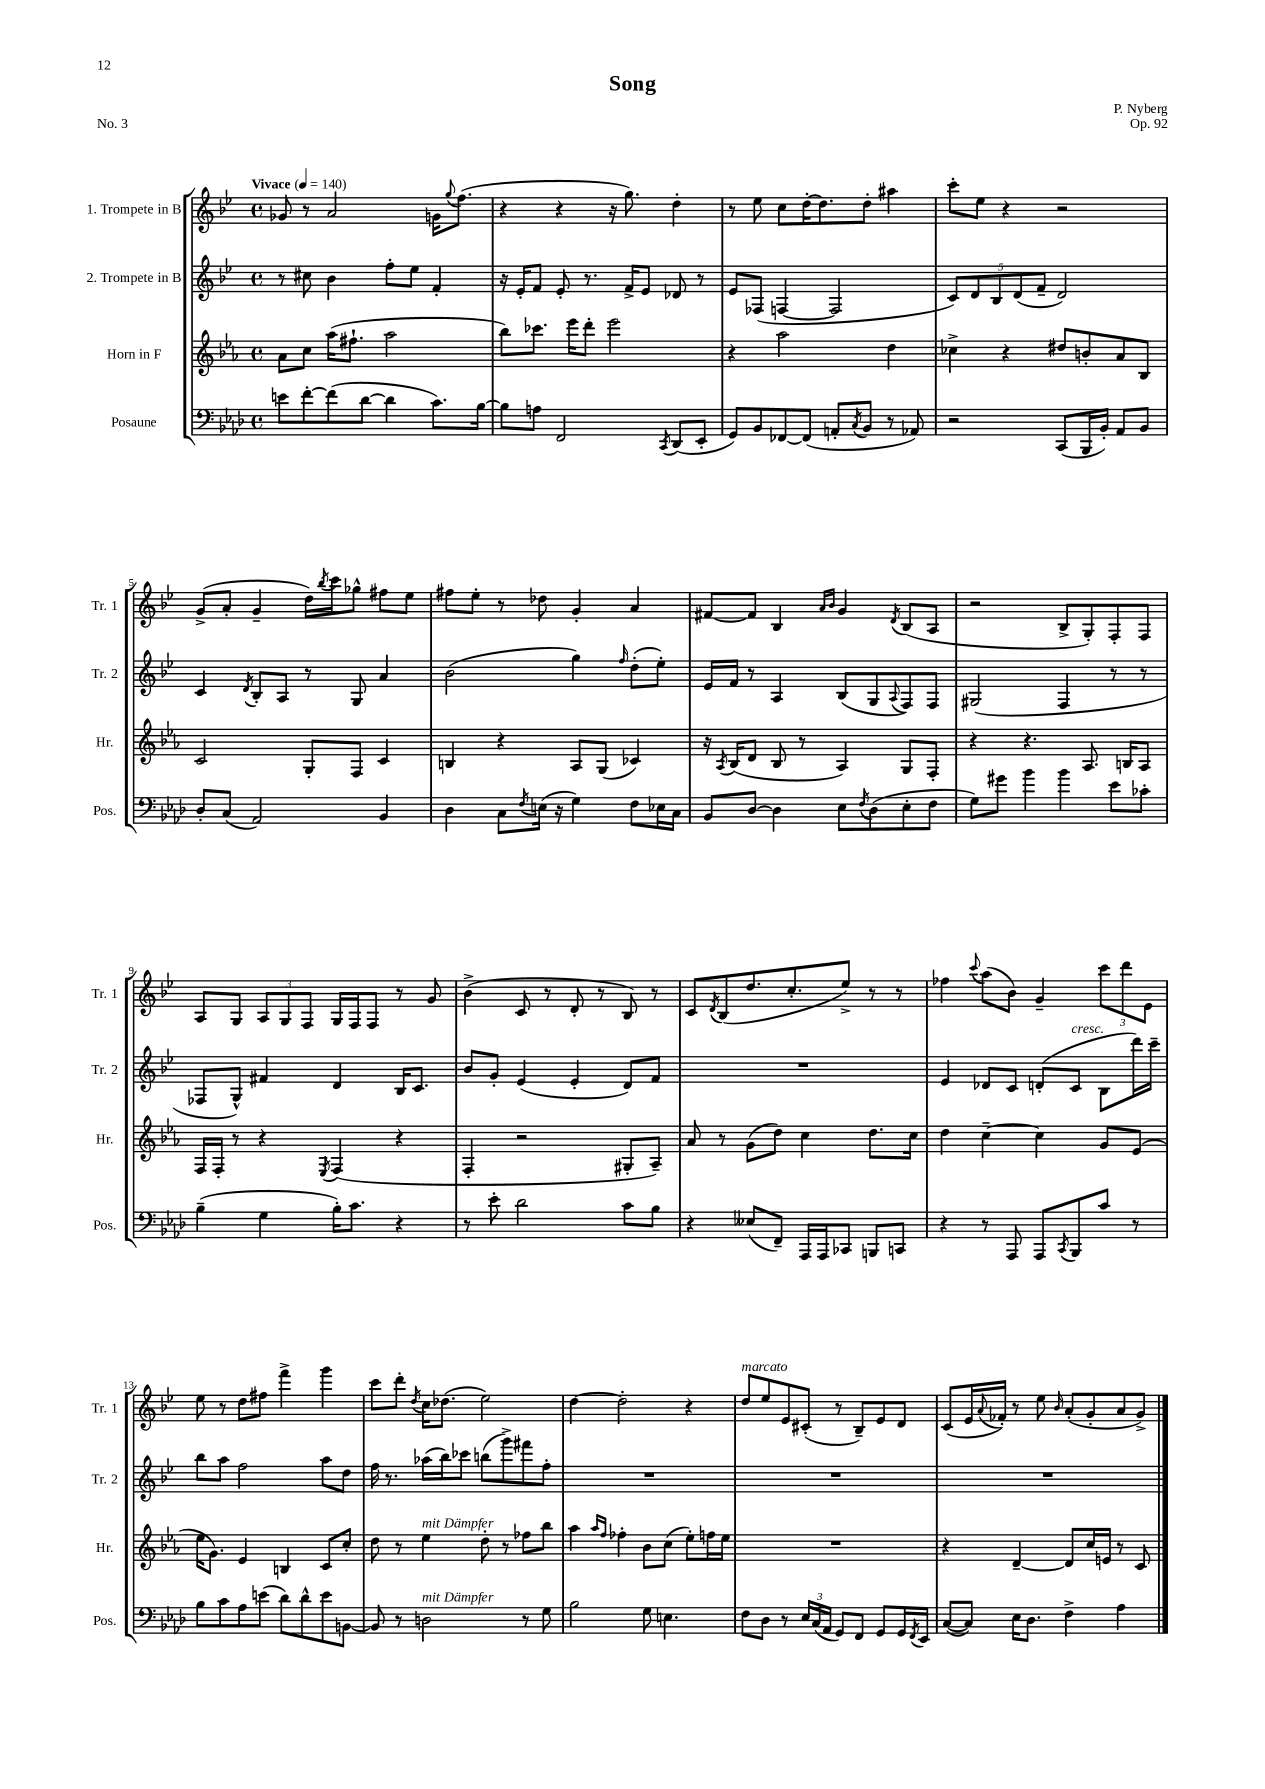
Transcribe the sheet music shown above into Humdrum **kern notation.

**kern	**kern	**kern	**kern
*staff4	*staff3	*staff2	*staff1
*clefF4	*clefG2	*clefG2	*clefG2
*k[b-e-a-d-]	*k[b-e-a-]	*k[b-e-]	*k[b-e-]
*M4/4	*M4/4	*M4/4	*M4/4
*met(c)	*met(c)	*met(c)	*met(c)
*MM140	*MM140	*MM140	*MM140
8e	8a-	8r	8g-
[8f'	8cc	8cc#	8r
(8f]	(16aa-	4b-	2a
.	8.ff#`	.	.
[8d-	.	.	.
4d-]	2aa-	8ff'	.
.	.	8ee-	.
8.c)	.	4f'	16g
.	.	.	8qqgg
.	.	.	(8.ff
[16B-	.	.	.
=	=	=	=
8B-]	8bb-)	16r	4r
.	.	16e-'	.
8A	8.ccc-	8f	.
2FF	.	8e-'	4r
.	16eee-	.	.
.	8ddd'	8.r	.
.	2eee-	.	16r
.	.	16f^	8.gg)
.	.	8e-	.
8qCC	.	.	.
(8DD-	.	8d-	4dd'
8EE-'	.	8r	.
=	=	=	=
8GG)	4r	8e-	8r
8BB-	.	(8F-	8ee-
[8FF-	2aa-	[4F	8cc
(8FF-]	.	.	[16dd'
.	.	.	8.dd]
8AA'	.	2F]	.
8qC	.	.	.
8BB-	.	.	8dd'
8r	4dd	.	4aa#
8AA-)	.	.	.
=	=	=	=
2r	4cc-^	10c)	8ccc'
.	.	10d	.
.	.	.	8ee-
.	.	10B-	.
.	4r	.	4r
.	.	(10d	.
.	.	10f~	.
(8CC	8dd#	2d)	2r
16BBB-	8b'	.	.
16BB-')	.	.	.
8AA-	8a-	.	.
8BB-	8B-	.	.
=	=	=	=
8D-'	2c	4c	(8g^
(8C	.	.	8a'
.	.	8qd	.
2AA-)	.	8B-'	4g~
.	.	8A	.
.	8G'	8r	16dd)
.	.	.	8qbb-
.	.	.	16ccc
.	8F	8G	8gg-^^
4BB-	4c	4a	8ff#
.	.	.	8ee-
=	=	=	=
4D-	4B	(2b-	8ff#
.	.	.	8ee-'
8C	4r	.	8r
8qF	.	.	.
(16E	.	.	8dd-
16r	.	.	.
4G)	8A-	4gg)	4g'
.	(8G	.	.
.	.	16qqff	.
8F	4c-)	(8dd'	4a
16E-	.	8ee-')	.
16C	.	.	.
=	=	=	=
8BB-	16r	16e-	[8f#
.	8qA-	.	.
.	(16B-	16f	.
[8D-	8d	8r	8f#]
4D-]	8B-	4A	4B-
.	8r	.	.
.	.	.	16qqa
.	.	.	16qqb-
8E-	4A-)	(8B-	4g
8qF	.	.	.
(8D-	.	8G	.
.	.	8qqA	8qd
8E-'	8G	8F)	(8B-
8F	8F'	8F	8A
=	=	=	=
8G)	4r	(2G#	2r
8g#	.	.	.
4b-	4.r	.	.
4b-	.	4F	8B-^
.	8.A-	.	8G')
8e-	.	8r	8F'
.	16B	.	.
8c-'	8A-	8r	8F
=	=	=	=
(4B-~	16F	8F-	8A
.	16F'	.	.
.	8r	8G^^)	8G
4G	4r	4f#	12A
.	.	.	12G
.	.	.	12F
.	8qE-	.	.
16B-')	(4F	4d	16G
8.c	.	.	16F
.	.	.	8F
4r	4r	16B-	8r
.	.	8.c	.
.	.	.	8g
=	=	=	=
8r	4F'	8b-	(4b-^
8e-'	.	8g'	.
2d-	2r	(4e-	8c
.	.	.	8r
.	.	4e-'	8d'
.	.	.	8r
8c	8G#'	8d)	8B-)
8B-	8A-~)	8f	8r
=	=	=	=
4r	8a-	1r	8c
.	.	.	8qd
.	8r	.	(8B-
(8E--	(8g	.	8.dd
8FF~)	8dd)	.	.
.	.	.	8.cc'
16AAA-	4cc	.	.
16AAA-	.	.	.
8CC-	.	.	8ee-^)
8BBB	8.dd	.	8r
8CC	.	.	8r
.	16cc	.	.
=	=	=	=
4r	4dd	4e-	4ff-
.	.	.	8qqccc
8r	[4cc~	8d-	(8aa
8AAA-	.	8c	8b-)
8AAA-	4cc]	(8d'	4g~
8qCC	.	.	.
8BBB-	.	8c	.
8c	8g	8B-	12ccc
.	.	.	12ddd
8r	(8e-	16ddd)	.
.	.	.	12e-
.	.	16ccc~	.
=	=	=	=
8B-	16ee-	8bb-	8ee-
.	8.g)	.	.
8c	.	8aa	8r
8A-	4e-	2ff	8dd
(8e	.	.	8ff#
8d-)	4B	.	4fff^
8d-^^	.	.	.
8e	8c	8aa	4ggg
[8BB	8cc'	8dd	.
=	=	=	=
8BB]	8dd	16ff	8ccc
.	.	8.r	.
8r	8r	.	8ddd'
.	.	.	8qdd
2D	4ee-	(16aa-	16cc
.	.	16bb-)	(8.dd-
.	.	8ccc-	.
.	8dd'	(8bb	2ee-)
.	8r	8ggg^)	.
8r	8ff-	8fff#	.
8G	8bb-	8ff'	.
=	=	=	=
2B-	4aa-	1r	[4dd
.	16qqaa-	.	.
.	16qqff	.	.
.	4ff-'	.	2dd']
8G	8b-	.	.
4.E	(8cc	.	.
.	8ee-')	.	4r
.	16ff	.	.
.	16ee-	.	.
=	=	=	=
8F	1r	1r	8dd
8D-	.	.	8ee-
8r	.	.	8e-
24E-	.	.	(8c#'
(24C	.	.	.
24AA-	.	.	.
8GG)	.	.	8r
8FF	.	.	8B-~)
8GG	.	.	8e-
16GG	.	.	8d
8qFF	.	.	.
16EE-	.	.	.
=	=	=	=
([8C	4r	1r	(8c
8C])	.	.	16e-
.	.	.	8qqa
.	.	.	16f-')
16E-	[4d~	.	8r
8.D-	.	.	.
.	.	.	8ee-
.	.	.	16qqb-
4F^	8d]	.	(8a'
.	16cc	.	8g'
.	16e	.	.
4A-	8r	.	8a
.	8c	.	8g^)
==	==	==	==
*-	*-	*-	*-
